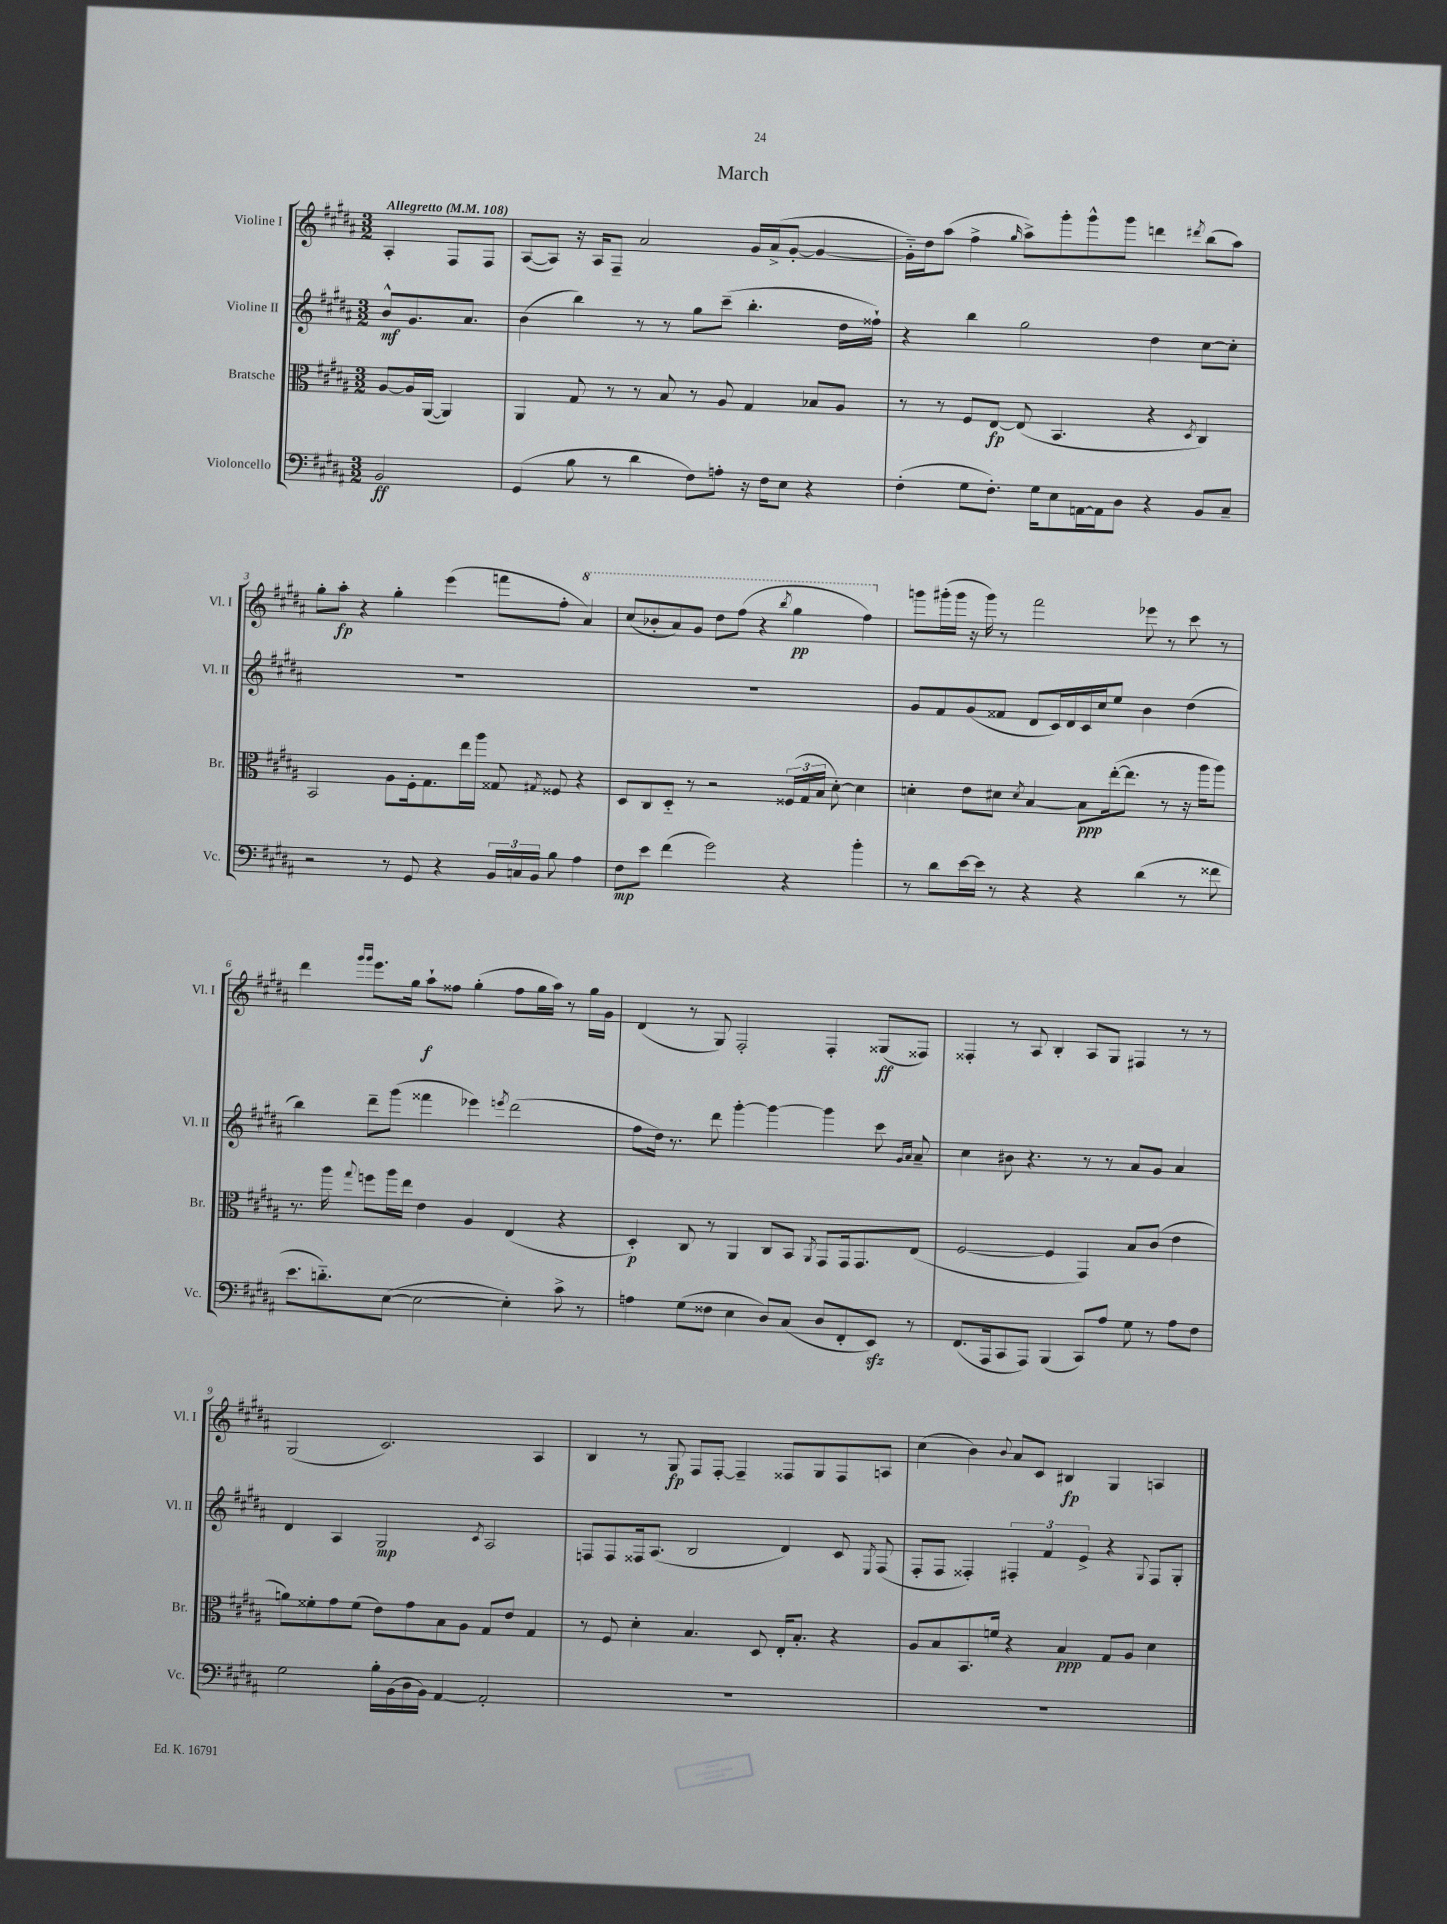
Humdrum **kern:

**kern	**kern	**kern	**kern
*staff4	*staff3	*staff2	*staff1
*clefF4	*clefC3	*clefG2	*clefG2
*k[f#c#g#d#a#]	*k[f#c#g#d#a#]	*k[f#c#g#d#a#]	*k[f#c#g#d#a#]
*M3/2	*M3/2	*M3/2	*M3/2
*MM108	*MM108	*MM108	*MM108
2BB/	[8A#/L	8b^^/L	4A#'/
.	16A#/]L	8.g#/	.
.	([16AA#/JJ	.	.
.	4AA#/])	.	8F#/L
.	.	8.a#/J	.
.	.	.	8F#/J
=	=	=	=
(4GG#/	4AA#/	(4b\	([8A#/L
.	.	.	8A#/]J)
8B\	8G#/	4bb\)	16r
.	.	.	16A#/LK
8r	8r	.	8F#~/J
4d#\	8r	8r	2a#/
.	8B/	8r	.
8F#\L)	8r	8gg#\L	.
8A'\J	8A#/	(8ccc#~\J	.
16r	4G#/	4.bb'\	16g#/LL
16F#\LK	.	.	(16a#^/J
8E\J	.	.	[8g#'/J
4r	8B-/L	.	4g#/_
.	8A#/J	16dd#\LL	.
.	.	16ff##`\JJ)	.
=	=	=	=
(4F#'\	8r	4r	16g#'~\]LL)
.	.	.	16dd#\J
.	8r	.	(8aa#\J
8G#\L	8F#/L	4bb\	4ff#^\
8.F#'\J)	[8E/J	.	.
.	.	.	16qqgg#/
.	(8E/]	2gg#\	8aa#^\L)
16G#\LK	.	.	.
8E\	4.BB/	.	8ggg#'\
[16AA\L	.	.	8ggg#^^\
16AA\]J	.	.	.
8D#\J	.	.	8ggg#\J
4r	4r	4dd#\	4ddd\
.	8qD#/	.	8qddd#/
8BB/L	4C#/)	[8cc#\L	(8bb\L
8C#~/J	.	8cc#'\]J	8aa#\J)
=	=	=	=
2r	2BB/	1.r	8gg#'\L
.	.	.	8aa#'\J
.	.	.	4r
8r	8A#\L	.	4gg#'\
8GG#/	16F#'\k	.	.
.	8.G#\	.	.
4r	.	.	(4eee\
.	16ee\L	.	.
.	16aa#\JJ	.	.
24BB/LL	8G##/	.	8fff\L
24C/	.	.	.
24BB/JJ	.	.	.
.	8qG#/	.	.
8B\	8F##/	.	8ff#'\J
4A#\	4r	.	4aa#/)
=	=	=	=
8F#\L	8D#/L	1.r	(8ccc#/L
8e\J	8C#/	.	8bb-'/
(4f#\	8D#'~/J	.	8aa#/)
.	8r	.	8gg#/J
2g#\)	2r	.	8ddd#\L
.	.	.	(8fff#\J
.	.	.	4r
.	.	.	8qbbb/
4r	(24F##/LL	.	4ggg#\
.	24G#/	.	.
.	24B/JJ	.	.
.	[8d#'\)	.	.
4b'\	4d#\]	.	4fff#\)
=	=	=	=
8r	4d'\	8g#/L	8ggg\L
8d#\L	.	8f#/	(16ggg#'\L
.	.	.	16ggg#\JJ
[16e\L	8e\L	(8g#/	16r
16e\]JJ	.	.	16ggg#\)
8r	8d#\J	8f##/J	8r
.	8qd#/	.	.
4r	[4B/	8d#/L	2fff#\
.	.	16c#/L)	.
.	.	16d#/	.
4r	8B\]L	16c#/	.
.	.	16cc#/J	.
.	([16ee'\k	8ee/J	.
.	8.ee\]J	.	.
(4d#\	.	4b\	8eee-\
.	8r	.	8r
8r	16r	(4dd#\	8ccc#\
.	16aa#\LK	.	.
8f##\	8aa#\J)	.	8r
=	=	=	=
8.e\L	8.r	4bb\)	4ddd#\
8.d'~\)	16aa#\	.	.
.	.	.	16qqggg#/LL
.	8qqgg#/	.	16qqggg#/JJ
.	8ff\L	8ddd#~\L	8.eee\L
([8E\J	16aa#\L	(8ggg#\J	.
.	16ee\JJ	.	16gg#\Jk
2E\_	4e\	4fff##\	8aa#`\L
.	.	.	8ff##\J
.	4A#/	4eee-\)	(4gg#'\
.	.	8qeee/	.
4E'\])	(4E/	(2ddd#\	8ff##\L
.	.	.	16gg#\L
.	.	.	16aa#\JJ)
8c#^\	4r	.	8r
8r	.	.	16gg#\LL
.	.	.	16g#\JJ
=	=	=	=
4A\	4D#'/)	8ff#\L	(4d#/
.	.	16dd#\Jk)	.
.	.	8.r	.
(8G#\L	8C#/	.	8r
8F##\J	8r	8ddd#\	8G#/)
4E\	4AA#/	[4ggg#'\	2F#'/
8D#/L)	8C#/L	4ggg#\_	.
(8C#/J	8BB/J	.	.
.	8qAA#/	.	.
8D#/L	8GG#/L	4ggg#\]	4F#'/
8FF#'/	16GG#/k	.	.
.	8.GG#/	.	.
8EE/J)	.	8ccc#\	(8G##/L
.	.	16qqg#/LL	.
.	.	16qqa#/JJ	.
8r	(8E/J	8a#~/	8F##/J)
=	=	=	=
(8.FF#/L	[2F#/	4cc#\	4F##'/
16AAA#/k	.	.	.
8CC#/	.	8b#\	8r
8AAA#/J)	.	4.r	8A#/
(4BBB/	4F#/]	.	4B'/
8CC#/L)	4GG#/)	8r	8A#/L
8A#/J	.	8r	8G#/J
8G#\	8B/L	8a#/L	4F#/
8r	(8c#/J	8g#/J	.
8A#\L	4e\	4a#/	8r
8F#\J	.	.	8r
=	=	=	=
2G#\	8a\L)	4d#/	(2G#/
.	8f##'\	.	.
.	8g#\	4A#/	.
.	(8f##\J	.	.
16B'\LL	8e\L)	2G#/	2.c#/)
(16BB\	.	.	.
16D#\	8g#\	.	.
16BB\JJ)	.	.	.
[4AA#/	8B\	.	.
.	8A#\J	.	.
.	.	8qc#/	.
2AA#'/]	8G#/L	2A#/	.
.	8e/J	.	.
.	4G#/	.	4A#/
=	=	=	=
1.r	8r	8F/L	4B/
.	8F#/	8F/	.
.	4d#'\	16F##/k	8r
.	.	(8.A#/J	.
.	.	.	8G#/
.	4.B/	2B/	8F#/L
.	.	.	[8F#'/J
.	.	.	4F#~/]
.	8D#/	.	.
.	16E'/LK	4d#/)	8F##/L
.	8.B'/J	.	.
.	.	.	8G#/
.	4r	8c#/	8F##/
.	.	8qE/	.
.	.	(8F##/	8A/J
=	=	=	=
1.r	8A#/L	8F#'/L	(4cc#\
.	8B/	8F#/J	.
.	8.BB/	4F##'/)	4b\)
.	16f/Jk	.	.
.	.	.	8qqb/
.	4r	6F#'/	8a#/L
.	.	.	8c#/J
.	.	6f#/	.
.	4B/	.	4B#/
.	.	6e^/	.
.	8G#/L	4r	4G#/
.	8A#/J	.	.
.	.	8qqG#/	.
.	4d#\	8F#/L	4A/
.	.	8G#'/J	.
==	==	==	==
*-	*-	*-	*-
